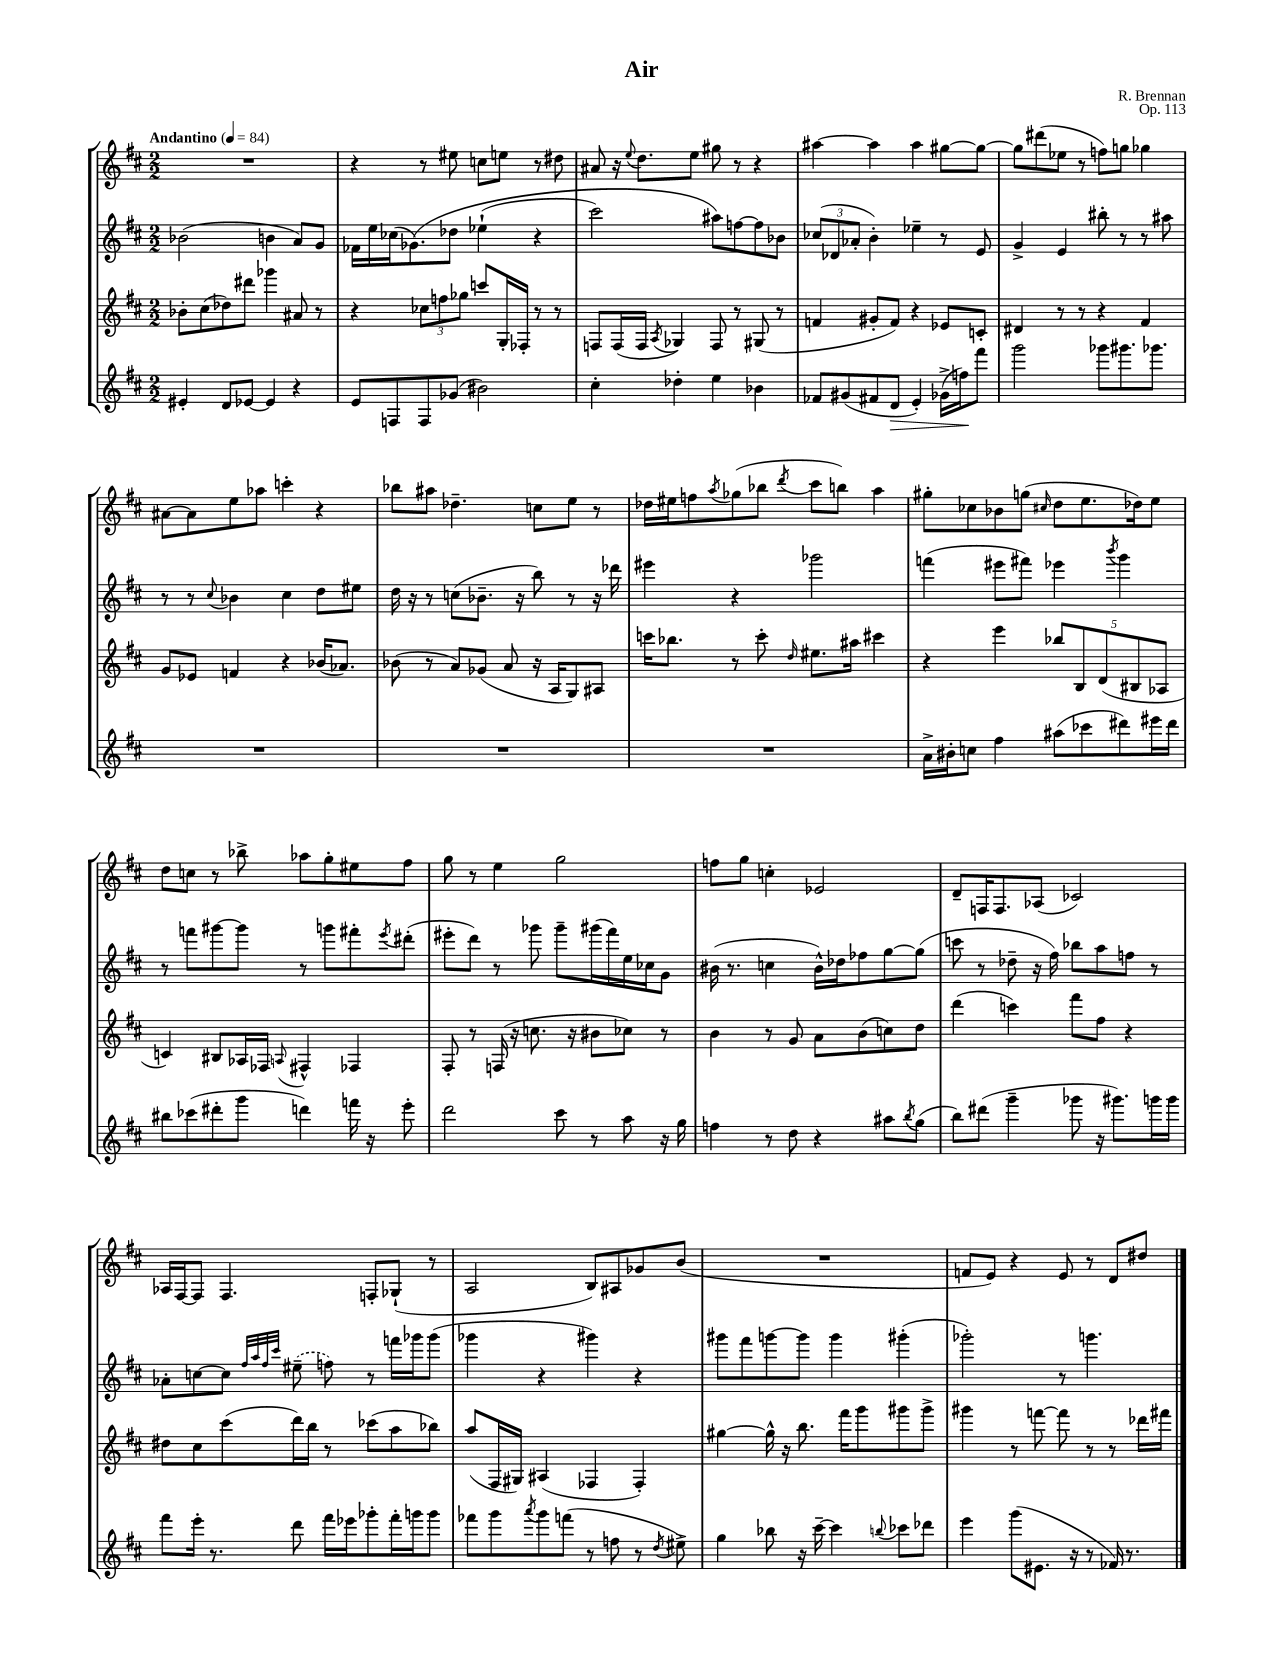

**kern	**kern	**kern	**kern
*staff4	*staff3	*staff2	*staff1
*clefG2	*clefG2	*clefG2	*clefG2
*k[f#c#]	*k[f#c#]	*k[f#c#]	*k[f#c#]
*M2/2	*M2/2	*M2/2	*M2/2
*MM84	*MM84	*MM84	*MM84
4e#'/	8b-'\L	(2b-\	1r
.	(8cc#\	.	.
8d/L	8dd-\)	.	.
[8e-/J	8ddd#\J	.	.
4e-/]	4ggg-\	4b\	.
4r	8a#/	8a/L)	.
.	8r	8g/J	.
=	=	=	=
8e/L	4r	16f-\LL	4r
.	.	16ee\	.
8F/	.	(16cc-\J	.
.	.	&(8.g-\)	.
8F/	12cc-\L	.	8r
.	12ff\	.	.
(8g-/J	.	8dd-\J	8ee#\
.	12gg-\J	.	.
2b#\)	8ccc/L	(4ee-`\	8cc\L
.	16G'/L	.	8ee\J
.	16F-'/JJ	.	.
.	8r	4r	8r
.	8r	.	8dd#\
=	=	=	=
4cc#'\	8F/L	2ccc#\)	8a#/
.	(16F/L	.	16r
.	.	.	8qqee/
.	16F/JJ	.	8.dd\L
.	8qA/	.	.
4dd-'\	4G-/)	.	.
.	.	.	8ee\J
4ee\	8F/	8aa#\L&)	8gg#\
.	8r	[8ff\	8r
4b-\	(8G#/	8ff\]	4r
.	8r	8b-\J	.
=	=	=	=
8f-/L	4f/	(12cc-/L	[4aa#\
.	.	12d-/	.
(8g#/	.	.	.
.	.	12a-'/J	.
8f#/	8g#'/L	4b'\)	4aa#\]
8d/J	8f/J)	.	.
4e'/)	4r	4ee-~\	4aa#\
(16g-^\LL	8e-/L	8r	[8gg#\L
16ff\J)	.	.	.
8fff#\J	8c'/J	8e/	8gg#\_J
=	=	=	=
2ggg\	4d#/	4g^/	8gg#\]L
.	.	.	(8ddd#\
.	8r	4e/	8ee-\J
.	8r	.	8r
8ggg-\L	4r	8bb#'\	8ff\L)
8.ggg#\	.	8r	8gg\J
.	4f#/	8r	4gg-\
8.ggg-\J	.	.	.
.	.	8aa#\	.
=	=	=	=
1r	8g/L	8r	[8a#\L
.	8e-/J	8r	8a#\]
.	.	8qqcc#/	.
.	4f/	4b-\	8ee\
.	.	.	8aa-\J
.	4r	4cc#\	4ccc'\
.	(16b-/LK	8dd\L	4r
.	8.a-/J)	.	.
.	.	8ee#\J	.
=	=	=	=
1r	(8b-\	16dd\	8bb-\L
.	.	16r	.
.	8r	8r	8aa#\J
.	8a/L)	(8cc\L	4.dd-~\
.	(8g-/J	8.b-~\J	.
.	8a/	.	.
.	.	16r	.
.	16r	8bb\)	8cc\L
.	16A/LK	.	.
.	8G/)	8r	8ee\J
.	8A#/J	16r	8r
.	.	16ddd-\	.
=	=	=	=
1r	16ccc\LK	4eee#\	16dd-\LL
.	8.bb-\J	.	16ee#\J
.	.	.	8ff\
.	.	.	8qaa/
.	8r	4r	(8gg-\
.	8ccc'\	.	8bb-\J
.	16qqdd/	.	8qddd/
.	8.ee#\L	2ggg-\	8ccc#\L
.	.	.	8bb\J)
.	16aa#\Jk	.	.
.	4ccc#\	.	4aa\
=	=	=	=
16a^\LL	4r	(4fff\	8gg#'\L
16b#'\J	.	.	.
8cc\J	.	.	8cc-\
4ff#\	4eee\	8eee#\L	8b-\
.	.	8fff#\J)	(8gg\J
.	.	.	16qqcc#/
(8aa#\L	10bb-/L	4eee-\	8dd\L
.	10B/	.	.
8ccc-\	.	.	8.ee\
.	(10d/	.	.
.	.	8qbbb/	.
8ddd#\)	.	4ggg\	.
.	10B#/	.	.
.	.	.	16dd-\k)
16eee#\L	.	.	8ee\J
.	10A-/J	.	.
16ddd#\JJ	.	.	.
=	=	=	=
8bb#\L	4c/)	8r	8dd\L
(8ccc-\	.	8fff\L	8cc\J
8ddd#'\	8B#/L	[8ggg#\	8r
8ggg\J	16A-/L	8ggg#\]J	8bb-^\
.	16F-/JJ	.	.
.	8qqA/	.	.
4ddd\)	4F#^^/	8r	8aa-\L
.	.	8ggg\L	8gg'\
16fff\	4F-/	8fff#'\	8ee#\
16r	.	.	.
.	.	8qeee/	.
8eee'\	.	(8ddd#'\J	8ff#\J
=	=	=	=
2ddd\	8F#'/	8eee#'\L	8gg\
.	8r	8ddd\J)	8r
.	(16F/	8r	4ee\
.	16r	.	.
.	8.cc\	8ggg-\	.
8ccc#\	.	8ggg-~\L	2gg\
.	16r	.	.
8r	8b#\L	(16ggg#\L	.
.	.	16fff#\)	.
8aa\	8cc-\J)	16ee\	.
.	.	16cc-\J	.
16r	8r	8g\J	.
16gg\	.	.	.
=	=	=	=
4ff\	4b\	(16b#\	8ff\L
.	.	8.r	.
.	.	.	8gg\J
8r	8r	4cc\	4cc'\
8dd\	8g/	.	.
4r	8a\L	16b#^^\LL)	2e-/
.	.	16dd-\J	.
.	(8b\	8ff-\	.
8aa#\L	8cc\)	[8gg\	.
8qbb/	.	.	.
(8gg\J	8dd\J	(8gg\]J	.
=	=	=	=
8bb\L)	(4ddd\	8ccc\	8d~/L
(8ddd#\J	.	8r	16F/K
.	.	.	8.F/
4ggg~\	4ccc\)	8dd-~\	.
.	.	16r	(8A-/J
.	.	16ff#\)	.
8ggg-\	8fff#\L	8bb-\L	2c-/)
16r	8ff#\J	8aa\	.
8.ggg#\L)	.	.	.
.	4r	8ff\J	.
16ggg\L	.	8r	.
16ggg\JJ	.	.	.
=	=	=	=
8fff#\L	8dd#\L	8a-'\L	16A-/LL
.	.	.	[16F#/J
16eee'\Jk	8cc#\	[8cc\	8F#/]J
8.r	.	.	.
.	(8ccc#\	8cc\]J	4.F#/
.	.	32qqff#/LLL	.
.	.	32qqaa/	.
.	.	32qqff#/	.
.	.	32qqccc#/JJJ	.
8ddd\	16ddd\L)	(8ee#~\	.
.	16bb\JJ	.	.
16fff#\LL	8r	8ff\)	.
16eee-\J	.	.	.
8ggg-'\	(8ccc-\L	8r	8F'/L
16fff#'\L	8aa\	16fff\LL	(8G-`/J
16ggg\J	.	16ggg-\J	.
8ggg\J	8bb-\J)	(8ggg-\J	8r
=	=	=	=
8fff-\L	(8aa/L	4ggg-\	2A/
8ggg\	16F#/L	.	.
.	16G#/JJ)	.	.
8qaaa/	.	.	.
8ggg\	(4A#/	4r	.
(8fff\J	.	.	.
8r	4F-/	4ggg#\)	8B/L)
8ff\	.	.	8A#/
8r	4F-'/)	4r	8g-/
8qdd/	.	.	.
8ee#^\)	.	.	(8b/J
=	=	=	=
4gg\	[4gg#\	8ggg#\L	1r
.	.	8fff#\	.
8bb-\	16gg#^^\]	[8ggg\	.
.	16r	.	.
16r	8.bb\	8ggg\]J	.
[16ccc#~\	.	.	.
4ccc#\]	.	4ggg\	.
.	16fff#\LK	.	.
.	8ggg\	.	.
8qqbb/	.	.	.
8ccc-\L	8ggg#\	(4ggg#'\	.
8ddd-\J	8ggg#^\J	.	.
=	=	=	=
4eee\	4ggg#\	2ggg-'\)	8f/L
.	.	.	8e/J)
(8ggg\L	8r	.	4r
8.e#\J	[8fff\	.	.
.	8fff\]	8r	8e/
16r	.	.	.
8r	8r	4.ggg\	8r
16f-/)	8r	.	8d/L
8.r	.	.	.
.	16ddd-\LL	.	8dd#/J
.	16fff#\JJ	.	.
==	==	==	==
*-	*-	*-	*-
